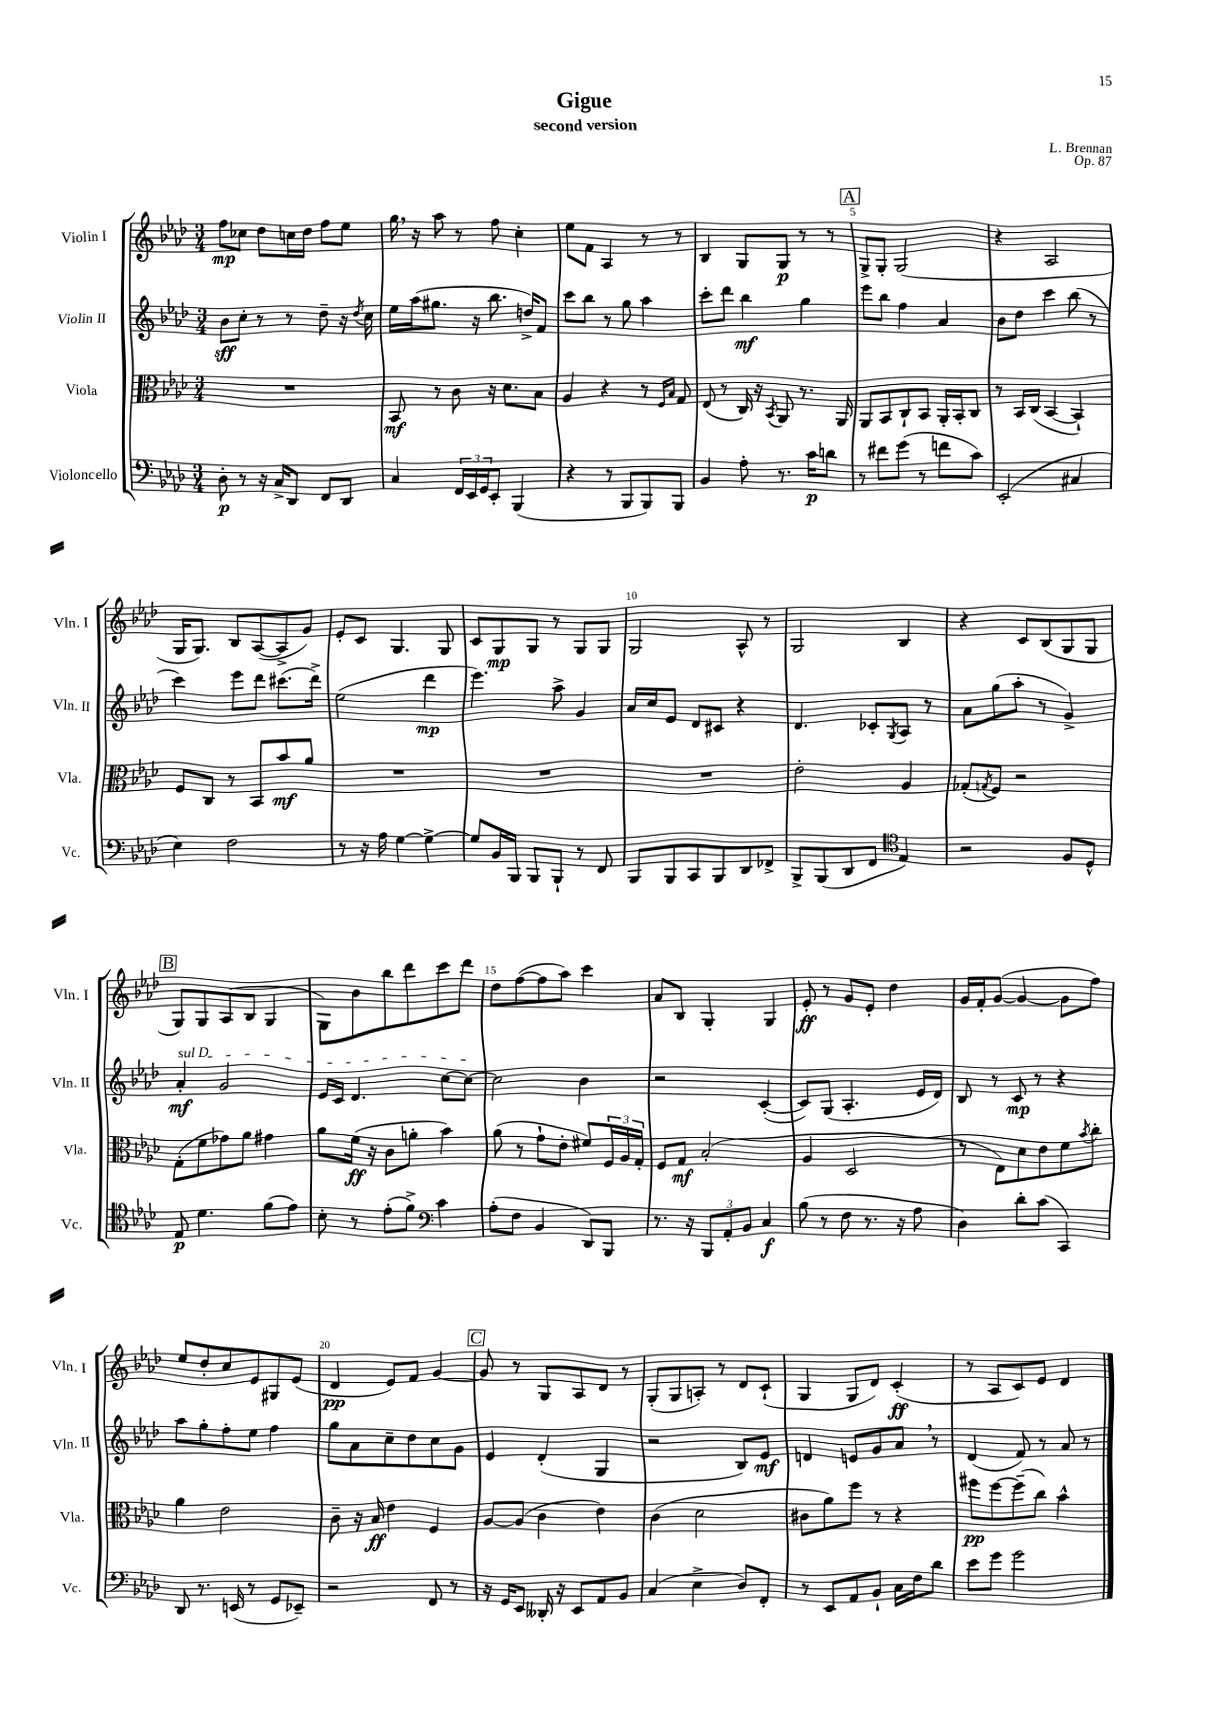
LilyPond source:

\header { title = "Gigue" composer = "L. Brennan" subtitle = "second version" opus = "Op. 87" }
<<
\new StaffGroup <<
\new Staff = "s0" \with { instrumentName = "Violin I" shortInstrumentName = "Vln. I" } {
    \clef treble \key aes \major \numericTimeSignature \time 3/4
    f''8\mp ces''8 des''8 c''16 des''16 f''8 ees''8 |
    g''16 \breathe r16 aes''8 r8 f''8 c''4-. |
    ees''8 f'8 aes4 r8 r8 |
    bes4 g8 g8\p r8 r8 |
    \mark \markup { \box "A" } g8-> g8-. g2( |
    r4 aes2 |
    g16 g8.) bes8 aes8~( aes8-> g'8) |
    ees'8-. c'8 g4. g8 |
    c'8 g8\mp g8 r8 g8 g8 |
    g2 aes8-^ r8 |
    g2 bes4 |
    r4 c'8 bes8( g8 g8 |
    \mark \markup { \box "B" } g8) g8 aes8( bes8 g4 |
    g8) bes'8 bes''8 des'''8 c'''8 des'''8 |
    des''8 f''8~( f''8 aes''8) c'''4 |
    aes'8 bes8 g4-. g4 |
    ees'8-.\ff r8 g'8 ees'8-. des''4 |
    g'16 f'16-. g'8~( g'4~ g'8 f''8) |
    ees''8 des''8-. c''8 ees'8 gis8 ees'8( |
    des'4\pp ees'8) f'8 g'4~ |
    \mark \markup { \box "C" } g'8 r8 g8 aes8 des'8 r8 |
    g8-.( g8 a8-.) r8 des'8 c'8-!( |
    g4 g8 des'8) c'4-.\ff( |
    r8 aes8 c'8) ees'8 des'4 \bar "|." |
}
\new Staff = "s1" \with { instrumentName = "Violin II" shortInstrumentName = "Vln. II" } {
    \clef treble \key aes \major \numericTimeSignature \time 3/4
    bes'8\sff c''8-. r8 r8 des''8-- r16 \acciaccatura { des''8 } c''16 |
    ees''16 aes''16( gis''8. r16 bes''8. d''16->) f'8 |
    c'''8 bes''8 r8 g''8 aes''4 |
    c'''8-. des'''8 bes''4\mf g''4 |
    \mark \markup { \box "A" } ees'''8 bes''8 f''4 aes'4 |
    bes'8 des''8 c'''4 bes''8( r8 |
    c'''4) ees'''8 des'''8 cis'''8.( des'''16->) |
    ees''2( des'''4\mp |
    ees'''4.) aes''8-> g'4 |
    aes'16 c''16 ees'8 des'8 cis'8 r4 |
    des'4. ces'8-. \acciaccatura { g8 } aes8 r8 |
    aes'8 g''8( aes''8-. r8 g'4->) |
    \mark \markup { \box "B" } \once \override TextSpanner.bound-details.left.text = \markup { \italic "sul D" } aes'4-.\mf\startTextSpan g'2 |
    ees'16 c'16 des'4. c''8~ c''8~\stopTextSpan |
    c''2 bes'4 |
    r2 c'4~-.( |
    c'8) g8( aes4.-. ees'16 des'16) |
    bes8 r8 c'8\mp r8 r4 |
    aes''8 g''8-. f''8-. ees''8 f''4 |
    g''8 aes'8 c''8-- des''8 c''8 g'8 |
    \mark \markup { \box "C" } ees'4 des'4-.( g4 |
    r2 bes8) ees'8\mf |
    d'4 e'8 g'8 aes'8 \breathe r8 |
    des'4( f'8) r8 aes'8 r8 \bar "|." |
}
\new Staff = "s2" \with { instrumentName = "Viola" shortInstrumentName = "Vla." } {
    \clef alto \key aes \major \numericTimeSignature \time 3/4
    R2. |
    bes,8\mf r8 c'8 r16 des'8. bes8 |
    aes4 r4 r8 \grace { f16 bes16 } g8 |
    ees8( r8 c16) r16 \acciaccatura { bes,8 } aes,8 r8. aes,16 |
    \mark \markup { \box "A" } aes,8 bes,8 c8-! bes,8 aes,16-. bes,16-. c8 |
    r8 bes,16 c16( bes,4~ bes,4-!) |
    f8 c8 r8 bes,8 bes'8\mf aes'8 |
    R2. |
    R2. |
    R2. |
    ees'2-. aes4 |
    ges8-.( \acciaccatura { g8 } f8) r2 |
    \mark \markup { \box "B" } g8-.( f'8 ges'8) aes'8 gis'4 |
    aes'8 f'16\ff( r16 c'8 a'8-. bes'4) |
    aes'8( r8 g'8-! ees'8-. fis'8) \tuplet 3/2 { f16 aes16 g16-. } |
    f8 g8\mf bes2-.( |
    aes4 des2 |
    r8 ees8) des'8 ees'8 f'8 \acciaccatura { bes'8 } c''8-. |
    aes'4 ees'2 |
    c'8-- r16 bes16\ff ees'4 f4 |
    \mark \markup { \box "C" } aes8~ aes8( c'4 ees'4) |
    c'4( des'2 |
    cis'8 aes'8) f''8 r8 r4 |
    fis''8\pp fis''8~ fis''8--( c''8) bes'4-^ \bar "|." |
}
\new Staff = "s3" \with { instrumentName = "Violoncello" shortInstrumentName = "Vc." } {
    \clef bass \key aes \major \numericTimeSignature \time 3/4
    des8-.\p r8 r16 c16-> des,8 f,8 des,8 |
    c4 \tuplet 3/2 { f,16 ees,16 g,16 } ees,8-. bes,,4( |
    r4 r8 bes,,8 bes,,8) bes,,8 |
    bes,4 aes8-. r8. c'16\p d'8 |
    \mark \markup { \box "A" } r8 fis'8 g'8( r8 f'8 c'8) |
    ees,2-.( cis4 |
    ees4) f2 |
    r8 r16 aes16 g4~ g4~-> |
    g8 bes,16 bes,,16 bes,,8 bes,,8-! r8 f,8 |
    bes,,8 bes,,8 c,8 bes,,8 des,8 fes,8-> |
    bes,,8-> bes,,8( des,8 f,8 \clef tenor ees4) |
    r2 f8 des8-^ |
    \mark \markup { \box "B" } ees8\p des'4. f'8( ees'8) |
    bes8-. r8 ees'8-.( f'8->) \clef bass c'4 |
    aes8-.( f8 bes,4 des,8) bes,,8 |
    r8. r16 \tuplet 3/2 { bes,,8 aes,8-. bes,8 } c4\f |
    bes8( r8 f8 r8. r16 aes8 |
    des4) des'8-. c'8( c,4) |
    des,8 r8. e,16( r8 g,8 ees,8--) |
    r2 f,8 r8 |
    \mark \markup { \box "C" } r16 g,16 ees,8 deses,16-. r16 ees,8 aes,8 bes,8 |
    c4( ees4-> des8) f,8-. |
    r8 ees,8 aes,8 bes,8-! c16 f16 des'8 |
    ees'8 g'8 g'2 \bar "|." |
}
>>
>>
\layout { \context { \Score \override BarNumber.break-visibility = ##(#f #t #t) barNumberVisibility = #(every-nth-bar-number-visible 5) } }
